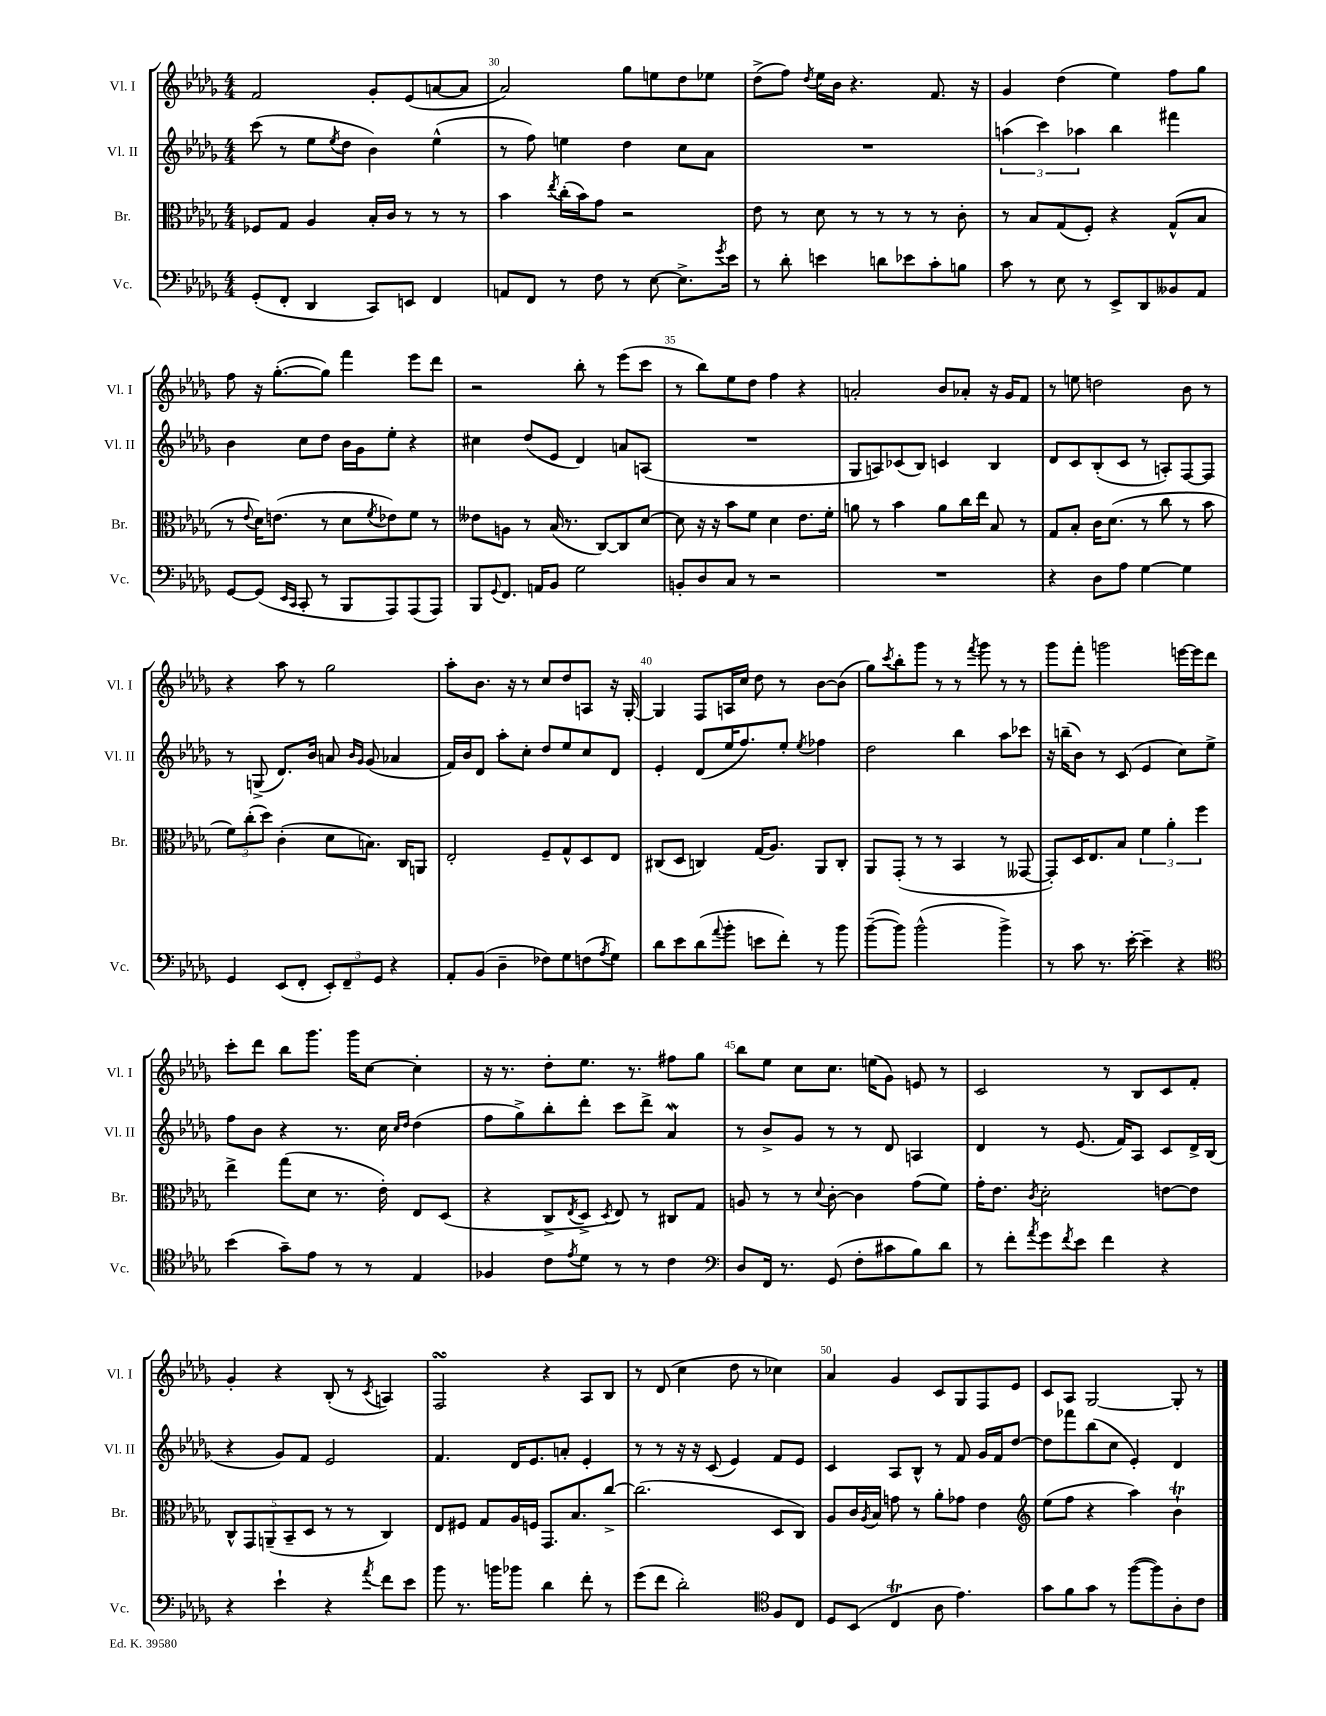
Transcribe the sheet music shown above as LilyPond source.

<<
\new StaffGroup <<
\new Staff = "s0" \with { instrumentName = "Vl. I" shortInstrumentName = "Vl. I" } {
    \clef treble \key des \major \numericTimeSignature \time 4/4
    f'2 ges'8-. ees'8( a'8~ a'8 |
    aes'2) ges''8 e''8 des''8 ees''8 |
    des''8->( f''8) \acciaccatura { des''8 } ees''16 bes'16 r4. f'8. r16 |
    ges'4 des''4( ees''4) f''8 ges''8 |
    f''8 r16 ges''8.~-.( ges''8) f'''4 ees'''8 des'''8 |
    r2 bes''8-. r8 ees'''8( c'''8 |
    r8 bes''8) ees''8 des''8 f''4 r4 |
    a'2-. bes'8 aes'8-. r16 ges'16 f'8 |
    r8 e''8 d''2 bes'8 r8 |
    r4 aes''8 r8 ges''2 |
    aes''8-. bes'8. r16 r8 c''8 des''8 a8 r16 ges16~-. |
    ges4 f8 a16 c''16 des''8 r8 bes'8~ bes'8( |
    ges''8) \acciaccatura { c'''8 } bes''8-. ges'''8 r8 r8 \acciaccatura { f'''8 } ges'''8 r8 r8 |
    ges'''8 f'''8-. g'''2 e'''16~ e'''16 des'''8 |
    c'''8-. des'''8 bes''8 ges'''8. ges'''16 c''8~ c''4-. |
    r16 r8. des''8-. ees''8. r8. fis''8 ges''8 |
    bes''8 ees''8 c''8 c''8. e''16( ges'8) e'8 r8 |
    c'2 r8 bes8 c'8 f'8-. |
    ges'4-. r4 bes8-.( r8 \acciaccatura { c'8 } a4) |
    f2\turn r4 aes8 bes8 |
    r8 des'8( c''4 des''8 r8 ces''4) |
    aes'4 ges'4 c'8 ges8 f8 ees'8 |
    c'8 aes8 ges2~ ges8-. r8 \bar "|." |
}
\new Staff = "s1" \with { instrumentName = "Vl. II" shortInstrumentName = "Vl. II" } {
    \clef treble \key des \major \numericTimeSignature \time 4/4
    c'''8( r8 ees''8 \acciaccatura { ees''8 } des''8 bes'4) ees''4-^( |
    r8 f''8) e''4 des''4 c''8 aes'8 |
    R1 |
    \tuplet 3/2 { a''4( c'''4) aes''4 } bes''4 fis'''4 |
    bes'4 c''8 des''8 bes'16 ges'16 ees''8-. r4 |
    cis''4 des''8( ees'8 des'4) a'8 a8( |
    R1 |
    ges8 a8) ces'8( bes8) c'4 bes4 |
    des'8 c'8 bes8-.( c'8 r8 a8-.) f8~ f8 |
    r8 g8->( des'8.) bes'16 a'8 \grace { bes'16 ges'16 } ges'8( aes'4 |
    f'16) bes'16 des'8 aes''8-. c''8-. des''8 ees''8 c''8 des'8 |
    ees'4-. des'8( ees''16 f''8.) ees''8-. \acciaccatura { ees''8 } fes''4 |
    des''2 bes''4 aes''8 ces'''8 |
    r16 b''16--( bes'8) r8 c'8( ees'4 c''8) ees''8-> |
    f''8 bes'8 r4 r8. c''16 \grace { c''16 des''16 } des''4( |
    f''8 ges''8->) bes''8-. des'''8-. c'''8 des'''8-> aes'4\mordent |
    r8 bes'8-> ges'8 r8 r8 des'8 a4 |
    des'4 r8 ees'8.( f'16) aes8 c'8 des'16-> bes16( |
    r4 ges'8) f'8 ees'2 |
    f'4. des'16 ees'8. a'8-. ees'4-. |
    r8 r8 r16 r16 c'8( ees'4) f'8 ees'8 |
    c'4 aes8 bes8-^ r8 f'8 ges'16 f'16 des''8~ |
    des''8 fes'''8 bes''8( c''8 ees'4-.) des'4 \bar "|." |
}
\new Staff = "s2" \with { instrumentName = "Br." shortInstrumentName = "Br." } {
    \clef alto \key des \major \numericTimeSignature \time 4/4
    fes8 ges8 aes4 bes16-. c'16 r8 r8 r8 |
    bes'4 \acciaccatura { ees''8 } c''16-.( bes'16) ges'8 r2 |
    ees'8 r8 des'8 r8 r8 r8 r8 c'8-. |
    r8 bes8 ges8( f8-.) r4 ges8-^( bes8 |
    r8 \appoggiatura { ees'8 } des'16) e'8.( r8 des'8 \acciaccatura { f'8 } ees'8) f'8 r8 |
    eeses'8 a8 r8 bes16( r8. c8~) c8 des'8~ |
    des'8 r16 r16 bes'8 f'8 des'4 ees'8. f'16-. |
    a'8 r8 bes'4 a'8 c''16 ees''16 bes8 r8 |
    ges8 bes8-. c'16 des'8.( r8 c''8 r8 bes'8 |
    \tuplet 3/2 { f'8) c''8-.( des''8) } c'4-.( des'8 b8.) c16 a,8 |
    ees2-. f8-- ges8-^ des8 ees8 |
    cis8( des8 c4) ges16( aes8.) aes,8 c8-. |
    aes,8 ges,8-.( r8 r8 bes,4 r8 geses,8~ |
    geses,8-.) des16 ees8. bes8 \tuplet 3/2 { f'4 aes'4-. f''4 } |
    ees''4-> ges''8( des'8 r8. ees'16-.) ees8 des8( |
    r4 c8-> \acciaccatura { ees8 } des8-> \acciaccatura { des8 } ees8) r8 cis8 ges8 |
    a8 r8 r8 \appoggiatura { des'8 } c'8~-. c'4 ges'8( f'8) |
    ges'16-. ees'8. \acciaccatura { c'8 } des'2-. e'8~ e'8 |
    \tuplet 5/4 { c8-^ ges,8 a,8--( bes,8-- des8 } r8 r8 c4) |
    ees8 fis8 ges8 aes16 f16 ges,8. bes8. c''8~-> |
    c''2.( des8 c8) |
    aes8 c'16 \acciaccatura { aes8 } bes16 g'8 r8 aes'8-. ges'8 ees'4 |
    \clef treble ees''8( f''8 r4 aes''4) bes'4-!\trill \bar "|." |
}
\new Staff = "s3" \with { instrumentName = "Vc." shortInstrumentName = "Vc." } {
    \clef bass \key des \major \numericTimeSignature \time 4/4
    ges,8-.( f,8-. des,4 c,8) e,8 f,4 |
    a,8 f,8 r8 f8 r8 ees8~ ees8.-> \acciaccatura { ges'8 } ees'16 |
    r8 des'8-. e'4 d'8 ees'8 c'8-. b8 |
    c'8 r8 ees8 r8 ees,8-> des,8 beses,8 aes,8 |
    ges,8~ ges,8( \grace { ees,16 c,16 } c,8-. r8 bes,,8 aes,,8) aes,,8( aes,,8) |
    bes,,8 \appoggiatura { ges,8 } f,8. a,16 bes,8 ges2 |
    b,8-. des8 c8 r8 r2 |
    R1 |
    r4 des8 aes8 ges4~ ges4 |
    ges,4 ees,8( f,8-. \tuplet 3/2 { ees,8-.) f,8-- ges,8 } r4 |
    aes,8-. bes,8( des4-- fes8) ges8 f8( \acciaccatura { aes8 } ges8) |
    des'8 ees'8 des'8( \appoggiatura { aes'8 } bes'8-. e'8 f'8-.) r8 bes'8 |
    bes'8~--( bes'8) bes'2-^( bes'4->) |
    r8 c'8 r8. ees'16~-. ees'4-- r4 |
    \clef tenor bes'4( ges'8--) ees'8 r8 r8 ees4 |
    fes4 c'8 \acciaccatura { ees'8 } des'8 r8 r8 c'4 |
    \clef bass des8 f,16 r8. ges,8( f8-. cis'8 bes8) des'8 |
    r8 f'8-. \acciaccatura { aes'8 } ges'8 \acciaccatura { f'8 } ees'8 f'4 r4 |
    r4 ees'4-! r4 \acciaccatura { aes'8 } f'8 ees'8 |
    bes'8 r8. b'16 bes'8 des'4 f'8-. r8 |
    ges'8( f'8 des'2-.) \clef tenor f8 c8 |
    des8 bes,8( c4\trill aes8 ees'4.) |
    ges'8 f'8 ges'8 r8 f''8~( f''8) aes8-. c'8 \bar "|." |
}
>>
>>
\layout { \context { \Score currentBarNumber = #29 \override BarNumber.break-visibility = ##(#f #t #t) barNumberVisibility = #(every-nth-bar-number-visible 5) } }
